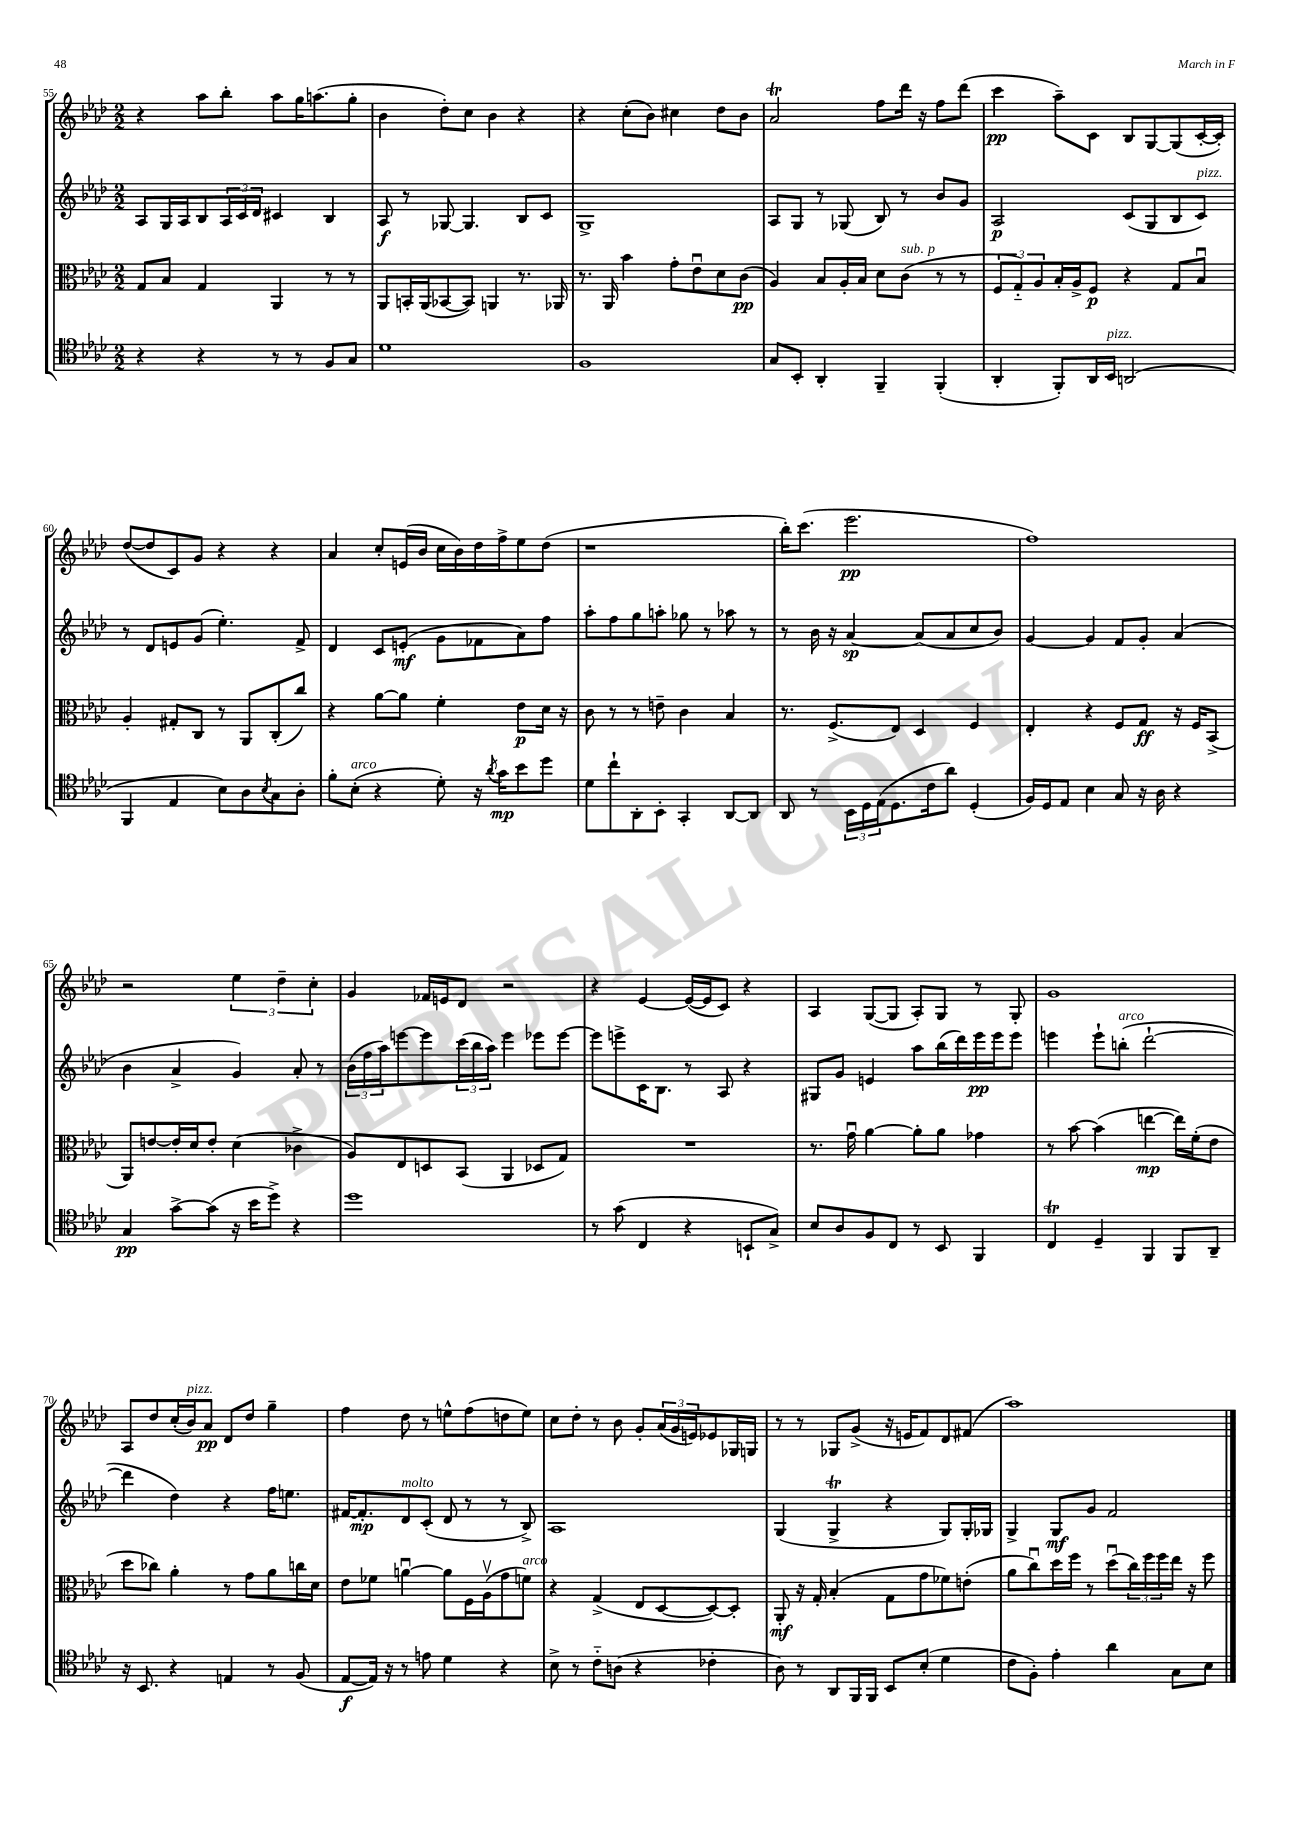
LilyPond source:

<<
\new StaffGroup <<
\new Staff = "s0" {
    \clef treble \key aes \major \numericTimeSignature \time 2/2
    r4 aes''8 bes''8-. aes''8 g''16 a''8.( g''8-. |
    bes'4 des''8-.) c''8 bes'4 r4 |
    r4 c''8-.( bes'8) cis''4 des''8 bes'8 |
    aes'2\trill f''8 des'''16 r16 f''8 des'''8( |
    c'''4\pp aes''8--) c'8 bes8 g8~ g8( c'16~-. c'16-.) |
    des''8~( des''8 c'8) g'8 r4 r4 |
    aes'4 c''8-. e'16( bes'16 c''16 bes'16) des''16 f''16-> ees''8 des''8( |
    r1 |
    bes''16-.) c'''8.( ees'''2.\pp |
    f''1) |
    r2 \tuplet 3/2 { ees''4 des''4-- c''4-. } |
    g'4 fes'16 e'16 des'8 r2 |
    r4 ees'4~ ees'16~( ees'16 c'8) r4 |
    aes4 g8~( g8 aes8-.) g8 r8 g8-. |
    g'1 |
    aes8 des''8 c''16-.( bes'16^\markup { \italic "pizz." }) aes'8\pp des'8 des''8 g''4-- |
    f''4 des''8 r8 e''8-^ f''8( d''8 e''8) |
    c''8 des''8-. r8 bes'8 g'8-. \tuplet 3/2 { aes'16( g'16 e'16) } ees'8 ges16 g16 |
    r8 r8 ges8 g'8->( r16 e'16 f'8) des'8 fis'8( |
    aes''1) \bar "|." |
}
\new Staff = "s1" {
    \clef treble \key aes \major \numericTimeSignature \time 2/2
    aes8 g16 aes16 bes8 \tuplet 3/2 { aes16 c'16 des'16 } cis'4 bes4 |
    aes8\f r8 ges8~ ges4. bes8 c'8 |
    g1-> |
    aes8 g8 r8 ges8( bes8) r8 bes'8 g'8 |
    aes2\p c'8( g8 bes8 c'8^\markup { \italic "pizz." }) |
    r8 des'8 e'8 g'8( ees''4.-.) f'8-> |
    des'4 c'8 e'8-.\mf( g'8 fes'8 aes'8) f''8 |
    aes''8-. f''8 g''8 a''8-. ges''8 r8 aes''8 r8 |
    r8 bes'16 r16 aes'4~\sp aes'8( aes'8 c''8 bes'8) |
    g'4~ g'4 f'8 g'8-. aes'4( |
    bes'4 aes'4-> g'4) aes'8-. r8 |
    \tuplet 3/2 { bes'16( f''16 aes''16) } e'''8~ e'''8 \tuplet 3/2 { c'''16( bes''16 aes''16) } e'''4 ees'''8 ees'''8~ |
    ees'''8 e'''8-> c'16 bes8. r8 aes8 r4 |
    gis8 g'8 e'4 aes''8 bes''16( des'''16) ees'''16\pp ees'''16 ees'''8 |
    e'''4 e'''8-! b''8-.^\markup { \italic "arco" }( des'''2~-! |
    des'''4 des''4) r4 f''16 e''8. |
    fis'16~ fis'8.-.\mp des'8^\markup { \italic "molto" } c'8-.( des'8 r8 r8 bes8->) |
    aes1 |
    g4( g4->\trill r4 g8) g16-. ges16 |
    g4-> g8\mf g'8 f'2 \bar "|." |
}
\new Staff = "s2" {
    \clef alto \key aes \major \numericTimeSignature \time 2/2
    g8 bes8 g4 aes,4 r8 r8 |
    aes,8 b,16-. aes,16( bes,8~ bes,8) a,4 r8. aes,16 |
    r8. aes,16 bes'4 g'8-. ees'8\downbow des'8 c'8\pp( |
    aes4) bes8 aes16-. bes16 des'8 c'8^\markup { \italic "sub. p" }( r8 r8 |
    \tuplet 3/2 { f8 g8-_) aes8 } bes16-. aes16-> f8\p r4 g8 bes8\downbow |
    aes4-. gis8-. c8 r8 aes,8 c8-.( c''8) |
    r4 aes'8~ aes'8 f'4-. ees'8\p des'16 r16 |
    c'8 r8 r8 e'8-- c'4 bes4 |
    r8. f8.->( ees8) des4 f4 |
    ees4-. r4 f8 g8\ff r16 f16 bes,8->( |
    aes,8) e'8~ e'16-. des'16 e'8-. des'4( ces'4-> |
    aes8) ees8 d8 bes,8( aes,4 des8 g8) |
    R1 |
    r8. g'16\downbow aes'4~ aes'8-. aes'8 ges'4 |
    r8 bes'8~ bes'4( e''4~\mp e''16) f'16-.( ees'8 |
    des''8 ces''8) aes'4-. r8 g'8 aes'8 c''16 des'16 |
    ees'8 fes'8 a'4~\downbow a'8 f16 aes16\upbow( g'8 f'8^\markup { \italic "arco" }) |
    r4 g4->( ees8 des8~ des8~) des8-. |
    aes,8-.\mf r16 g16-. bes4-.( g8 g'8 fes'8) e'8-.( |
    aes'8 c''8\downbow) des''16 f''16 r8 des''8\downbow( \tuplet 3/2 { c''16) f''16 f''16 } ees''16 r16 f''8 \bar "|." |
}
\new Staff = "s3" {
    \clef tenor \key aes \major \numericTimeSignature \time 2/2
    r4 r4 r8 r8 f8 g8 |
    des'1 |
    f1 |
    g8 bes,8-. aes,4-. f,4-- f,4-.( |
    aes,4-. f,8-.) aes,16 bes,16^\markup { \italic "pizz." } a,2( |
    f,4 ees4 bes8) aes8 \acciaccatura { bes8 } g8 aes8-. |
    f'8-. bes8-.^\markup { \italic "arco" }( r4 des'8-.) r16 \acciaccatura { aes'8 } g'16\mp bes'8 des''8 |
    des'8 c''8-! aes,8-. bes,8-. g,4-. aes,8~ aes,8 |
    aes,8 r8 \tuplet 3/2 { bes,16 des16 ees16( } des8. c'16 aes'8) des4-.( |
    f16) des16 ees8 bes4 g8 r16 aes16 r4 |
    g4\pp g'8~-> g'8( r16 bes'16 des''8->) r4 |
    des''1 |
    r8 g'8( c4 r4 b,8-! g8->) |
    bes8 aes8 f8 c8 r8 bes,8 f,4 |
    c4\trill des4-- f,4 f,8 aes,8-- |
    r16 bes,8. r4 e4 r8 f8( |
    ees8~\f ees16) r16 r8 e'8 des'4 r4 |
    bes8-> r8 c'8-_ a8( r4 ces'4-. |
    aes8) r8 aes,8 f,16 f,16 bes,8 bes8-.( des'4 |
    c'8 f8-.) ees'4-. aes'4 g8 bes8 \bar "|." |
}
>>
>>
\layout { \context { \Score currentBarNumber = #55 } }
